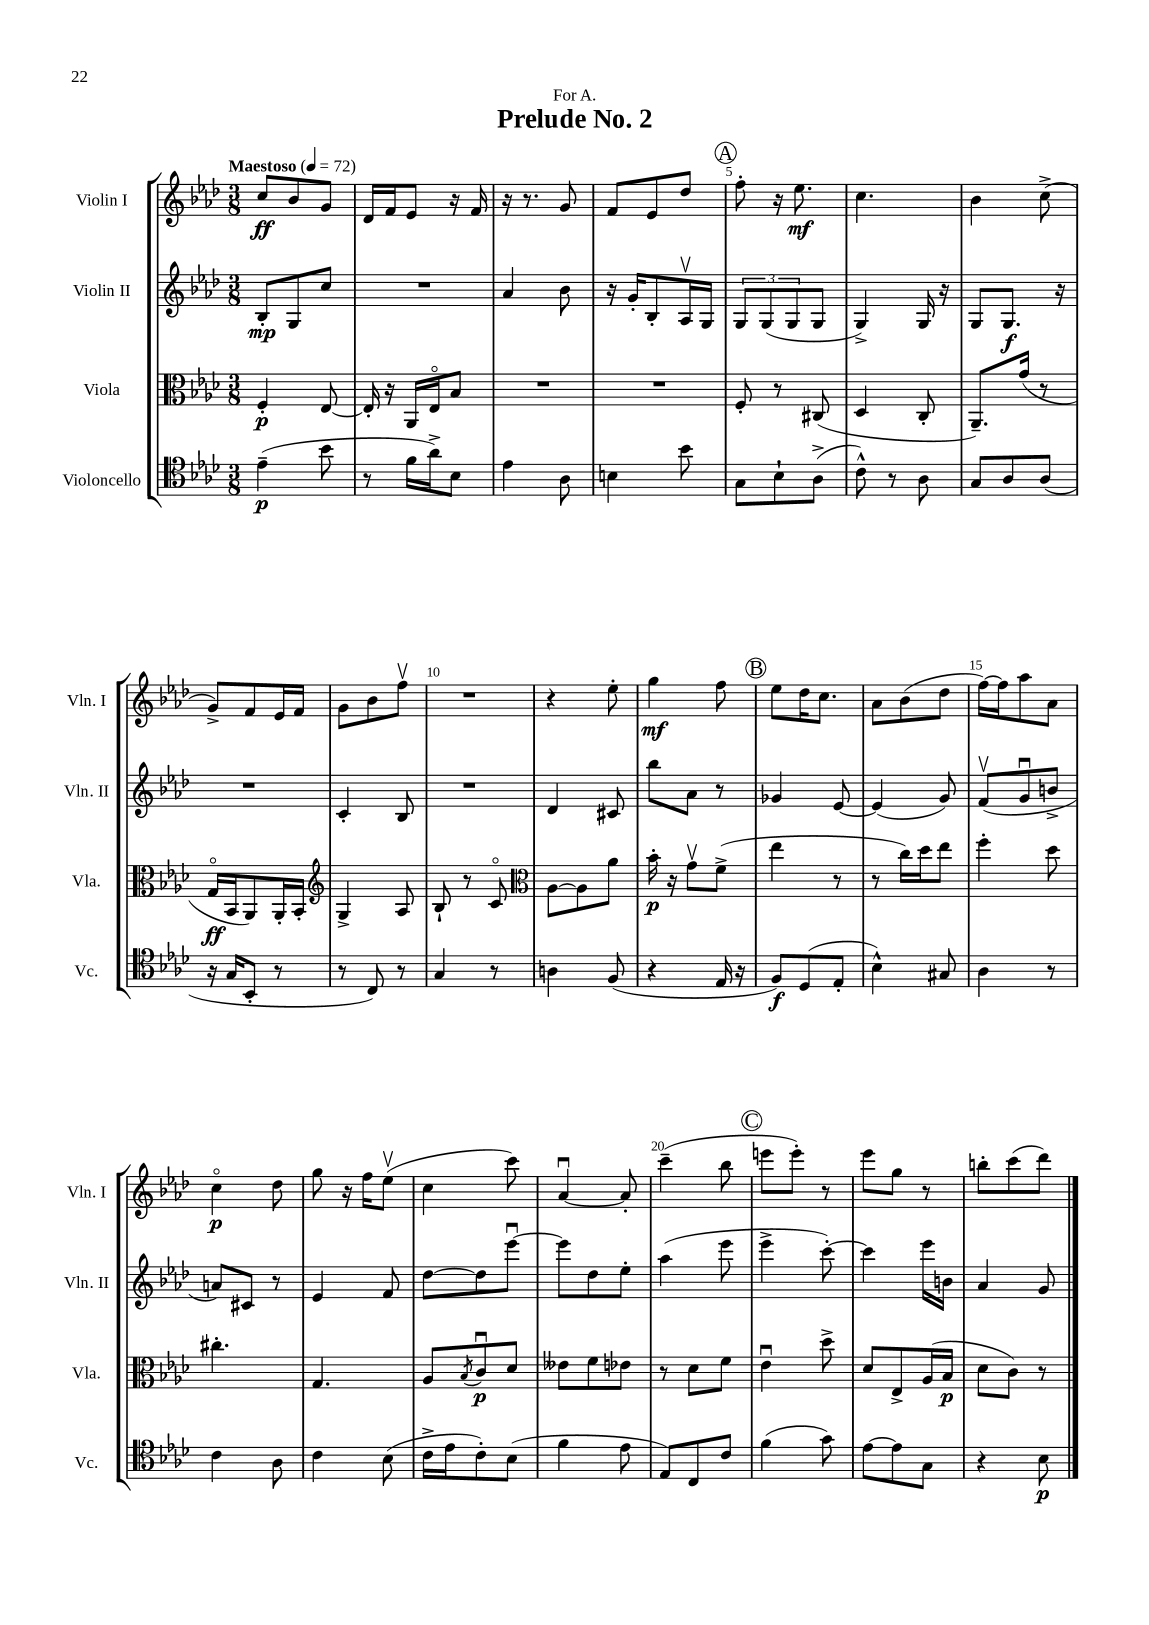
\header { title = "Prelude No. 2" dedication = "For A." }
<<
\new StaffGroup <<
\new Staff = "s0" \with { instrumentName = "Violin I" shortInstrumentName = "Vln. I" } {
    \clef treble \key aes \major \numericTimeSignature \time 3/8 \tempo "Maestoso" 4 = 72
    c''8\ff bes'8 g'8 |
    des'16 f'16 ees'8 r16 f'16 |
    r16 r8. g'8 |
    f'8 ees'8 des''8 |
    \mark \markup { \circle "A" } f''8-. r16 ees''8.\mf |
    c''4. |
    bes'4 c''8->( |
    g'8->) f'8 ees'16 f'16 |
    g'8 bes'8 f''8\upbow |
    R4. |
    r4 ees''8-. |
    g''4\mf f''8 |
    \mark \markup { \circle "B" } ees''8 des''16 c''8. |
    aes'8 bes'8( des''8 |
    f''16~) f''16 aes''8 aes'8 |
    c''4\flageolet\p des''8 |
    g''8 r16 f''16 ees''8\upbow( |
    c''4 c'''8) |
    aes'4~\downbow aes'8-. |
    c'''4--( bes''8 |
    \mark \markup { \circle "C" } e'''8 e'''8-.) r8 |
    ees'''8 g''8 r8 |
    b''8-. c'''8( des'''8) \bar "|." |
}
\new Staff = "s1" \with { instrumentName = "Violin II" shortInstrumentName = "Vln. II" } {
    \clef treble \key aes \major \numericTimeSignature \time 3/8
    bes8-.\mp g8 c''8 |
    R4. |
    aes'4 bes'8 |
    r16 g'16-. bes8-. aes16\upbow g16 |
    \mark \markup { \circle "A" } \tuplet 3/2 { g8 g8( g8 } g8 |
    g4->) g16 r16 |
    g8 g8.\f r16 |
    R4. |
    c'4-. bes8 |
    R4. |
    des'4 cis'8 |
    bes''8 aes'8 r8 |
    \mark \markup { \circle "B" } ges'4 ees'8~ |
    ees'4( g'8) |
    f'8\upbow( g'8\downbow b'8-> |
    a'8) cis'8 r8 |
    ees'4 f'8 |
    des''8~ des''8 ees'''8~\downbow |
    ees'''8 des''8 ees''8-. |
    aes''4( ees'''8 |
    \mark \markup { \circle "C" } ees'''4-> c'''8~-.) |
    c'''4 ees'''16 b'16 |
    aes'4 g'8 \bar "|." |
}
\new Staff = "s2" \with { instrumentName = "Viola" shortInstrumentName = "Vla." } {
    \clef alto \key aes \major \numericTimeSignature \time 3/8
    f4-.\p ees8~ |
    ees16-. r16 aes,16 ees16\flageolet bes8 |
    R4. |
    R4. |
    \mark \markup { \circle "A" } f8-. r8 cis8( |
    des4 c8-. |
    aes,8.--) g'16( r8 |
    g16\flageolet\ff bes,16 aes,8) aes,16-. bes,16-. |
    \clef treble g4-> aes8 |
    bes8-! r8 c'8\flageolet |
    \clef alto aes8~ aes8 aes'8 |
    bes'16-.\p r16 g'8\upbow f'8->( |
    \mark \markup { \circle "B" } ees''4 r8 |
    r8 c''16) des''16 ees''8 |
    f''4-. des''8 |
    cis''4.-. |
    g4. |
    aes8 \acciaccatura { bes8 } c'8\downbow\p des'8 |
    eeses'8 f'8 ees'8 |
    r8 des'8 f'8 |
    \mark \markup { \circle "C" } ees'4\downbow des''8-> |
    des'8 ees8-> aes16( bes16\p |
    des'8 c'8) r8 \bar "|." |
}
\new Staff = "s3" \with { instrumentName = "Violoncello" shortInstrumentName = "Vc." } {
    \clef tenor \key aes \major \numericTimeSignature \time 3/8
    ees'4--\p( bes'8 |
    r8 f'16 aes'16->) bes8 |
    ees'4 aes8 |
    b4 bes'8 |
    \mark \markup { \circle "A" } g8 bes8-! aes8->( |
    c'8-^) r8 aes8 |
    g8 aes8 aes8( |
    r16 g16 bes,8-. r8 |
    r8 c8) r8 |
    g4 r8 |
    a4 f8( |
    r4 ees16 r16 |
    \mark \markup { \circle "B" } f8\f) des8( ees8-. |
    bes4-^) gis8 |
    aes4 r8 |
    c'4 aes8 |
    c'4 bes8( |
    c'16-> ees'16 c'8-.) bes8( |
    f'4 ees'8 |
    ees8) c8 c'8 |
    \mark \markup { \circle "C" } f'4( g'8) |
    ees'8~ ees'8 g8 |
    r4 bes8\p \bar "|." |
}
>>
>>
\layout { \context { \Score \override BarNumber.break-visibility = ##(#f #t #t) barNumberVisibility = #(every-nth-bar-number-visible 5) } }
